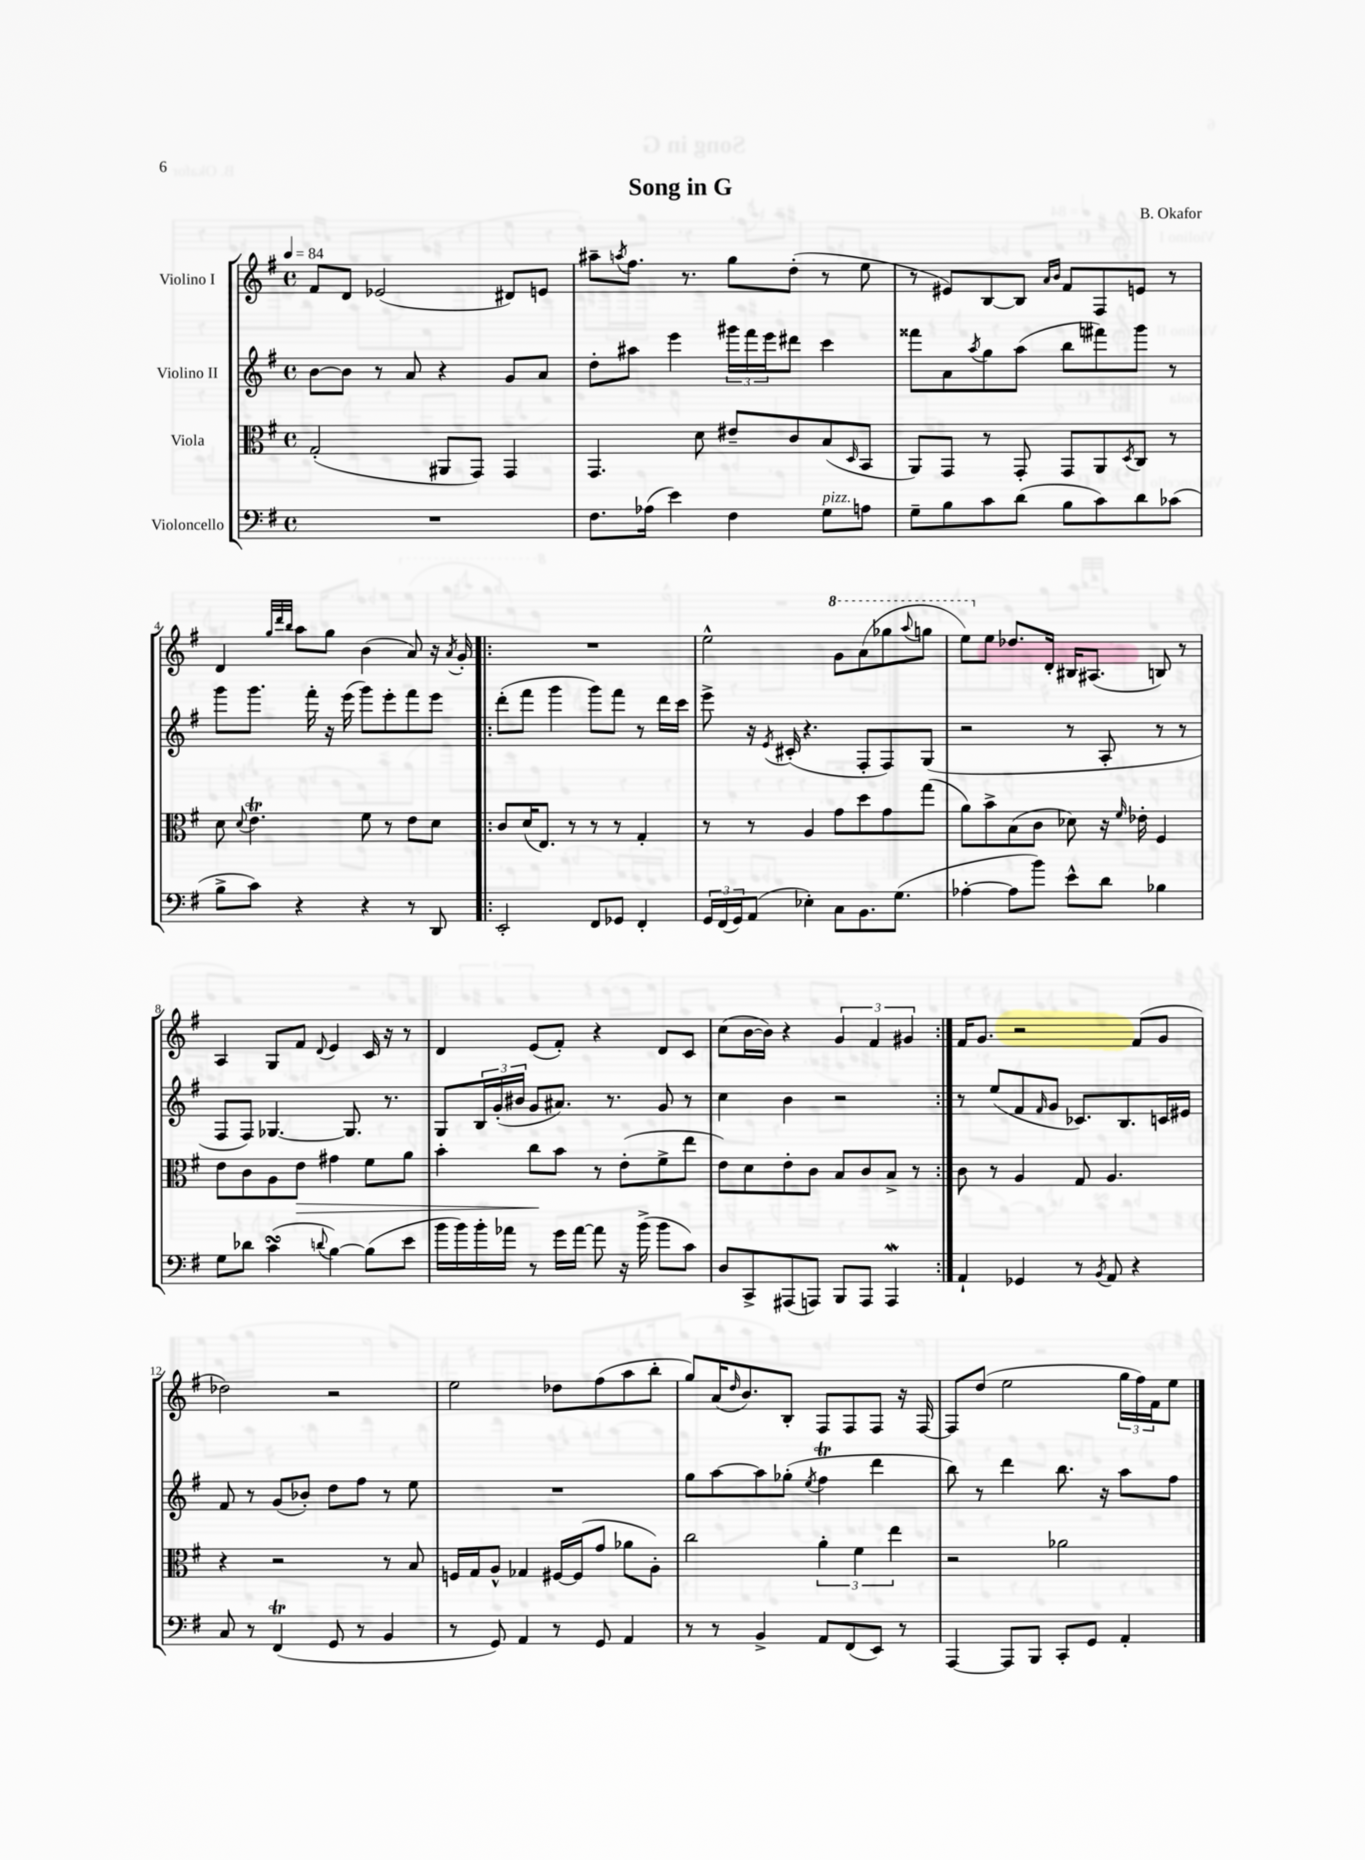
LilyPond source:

\header { title = "Song in G" composer = "B. Okafor" }
<<
\new StaffGroup <<
\new Staff = "s0" \with { instrumentName = "Violino I" } {
    \clef treble \key g \major \defaultTimeSignature \time 4/4 \tempo 4 = 84
    fis'8 d'8 ees'2( dis'8) e'8 |
    ais''8-- \acciaccatura { a''8 } fis''8. r8. g''8 d''8-.( r8 e''8 |
    r8 eis'8) b8~ b8 \grace { a'16 b'16 } fis'8 fis8 e'8 r8 |
    d'4 \grace { g''32 d'''32 b''32 } a''8 g''8 b'4( a'8) r16 \acciaccatura { a'8 } g'16-. |
    \repeat volta 2 { R1 |
    e''2-^ \ottava #1 g''8 a''8( ges'''8 \appoggiatura { a'''8 } g'''8 |
    e'''8) \ottava #0 e''8 des''8. d'16-. bis16 ais8.( b8) r8 |
    a4 g8 fis'8 \appoggiatura { d'8 } e'4 c'16 r16 r8 |
    d'4 e'8( fis'8-.) r4 d'8 c'8 |
    c''8( b'16~ b'16) r4 \tuplet 3/2 { g'4 fis'4 gis'4 } | }
    fis'16 g'8. r2 fis'8( g'8 |
    des''2) r2 |
    e''2 des''8 fis''8( a''8 b''8-. |
    g''8) a'16( \grace { d''16 } b'8.) b8-. fis8 fis8 fis8 r16 fis16~ |
    fis8 d''8( e''2 \tuplet 3/2 { g''16 fis''16) fis'16 } e''8 \bar "|." |
}
\new Staff = "s1" \with { instrumentName = "Violino II" } {
    \clef treble \key g \major \defaultTimeSignature \time 4/4
    b'8~ b'8 r8 a'8 r4 g'8 a'8 |
    d''8-. ais''8 e'''4 \tuplet 3/2 { gis'''16 fis'''16 e'''16 } dis'''8 c'''4 |
    fisis'''8 a'8 \acciaccatura { a''8 } g''8 a''8( b''8 fis'''8) g'''8 r8 |
    g'''8 g'''8. fis'''16-. r16 e'''16( g'''8) e'''8-. fis'''8 e'''8 |
    \repeat volta 2 { d'''8-.( fis'''8 g'''4 g'''8) fis'''8 r8 d'''16 c'''16 |
    e'''8-> r16 \acciaccatura { e'8 } cis'16-.( r4. fis8-. fis8) g8( |
    r2 r8 a8-. r8 r8 |
    fis8 fis8) ges4.~ ges8. r8. |
    g8 \tuplet 3/2 { b16 g'16-.( bis'16 } g'8 ais'8.) r8. g'8 r8 |
    c''4 b'4 r2 | }
    r8 e''8( fis'8 \grace { fis'16 } g'8 ces'8.) b8. c'16 eis'16 |
    fis'8 r8 g'8( bes'8-.) d''8 fis''8 r8 e''8 |
    R1 |
    g''8 a''8~ a''8 ges''8-.( \acciaccatura { e''8 } fis''4\trill d'''4 |
    b''8) r8 d'''4 b''8. r16 a''8 fis''8 \bar "|." |
}
\new Staff = "s2" \with { instrumentName = "Viola" } {
    \clef alto \key g \major \defaultTimeSignature \time 4/4
    g2-.( ais,8 g,8) g,4 |
    g,4. d'8 eis'8-- c'8 b8( \grace { d16 } b,8 |
    a,8) g,8 r8 g,8-. g,8 a,8 \acciaccatura { d8 } c8 r8 |
    d'8 \appoggiatura { d'8 } e'4.\trill fis'8 r8 e'8 d'8 |
    \repeat volta 2 { c'8 d'16( e8.) r8 r8 r8 g4-. |
    r8 r8 a4 g'8 d''8 g'8 g''8( |
    a'8) b'8-> b8( c'8 des'8) r16 \grace { fis'16 } ees'16-. fis4 |
    e'8 c'8 a8 e'8\> gis'4 fis'8 a'8 |
    b'4-. c''8\! b'8 r8 e'8-.( fis'8-> e''8 |
    e'8) d'8 e'8-. c'8 b8 c'8 b8-> r8 | }
    c'8 r8 a4 g8 a4. |
    r4 r2 r8 b8 |
    f16 g16 a8-^ ges4 fis16~ fis16( g'8 aes'8 a8-.) |
    c''2 \tuplet 3/2 { a'4-. fis'4 e''4 } |
    r2 aes'2 \bar "|." |
}
\new Staff = "s3" \with { instrumentName = "Violoncello" } {
    \clef bass \key g \major \defaultTimeSignature \time 4/4
    R1 |
    fis8. aes16( e'4) fis4 g8^\markup { \italic "pizz." } a8 |
    g8-- b8 c'8 d'8( b8 c'8) d'8 ces'8( |
    b8-> c'8) r4 r4 r8 d,8 |
    \repeat volta 2 { e,2-. fis,8 ges,8 fis,4-. |
    \tuplet 3/2 { g,16 fis,16( g,16) } a,8( ees4-.) c8 b,8. g8.( |
    aes4~-. aes8 b'8) e'8-^ d'8 bes4 |
    g8 des'8 c'4\turn( \appoggiatura { d'8 } b4~) b8( e'8 |
    b'16 b'16) b'16-. aes'16 r8 g'16 aes'16~ aes'8 r16 b'16->( b'8 c'8) |
    d8 c,8-> ais,,8( a,,8) b,,8 a,,8 a,,4\mordent | }
    a,4-! ges,4 r8 \acciaccatura { b,8 } a,8 r4 |
    c8 r8 fis,4\trill( g,8 r8 b,4 |
    r8 g,8) a,4 r8 g,8 a,4 |
    r8 r8 b,4-> a,8 fis,8( e,8) r8 |
    a,,4~ a,,8 b,,8 c,8-. g,8 a,4-. \bar "|." |
}
>>
>>
